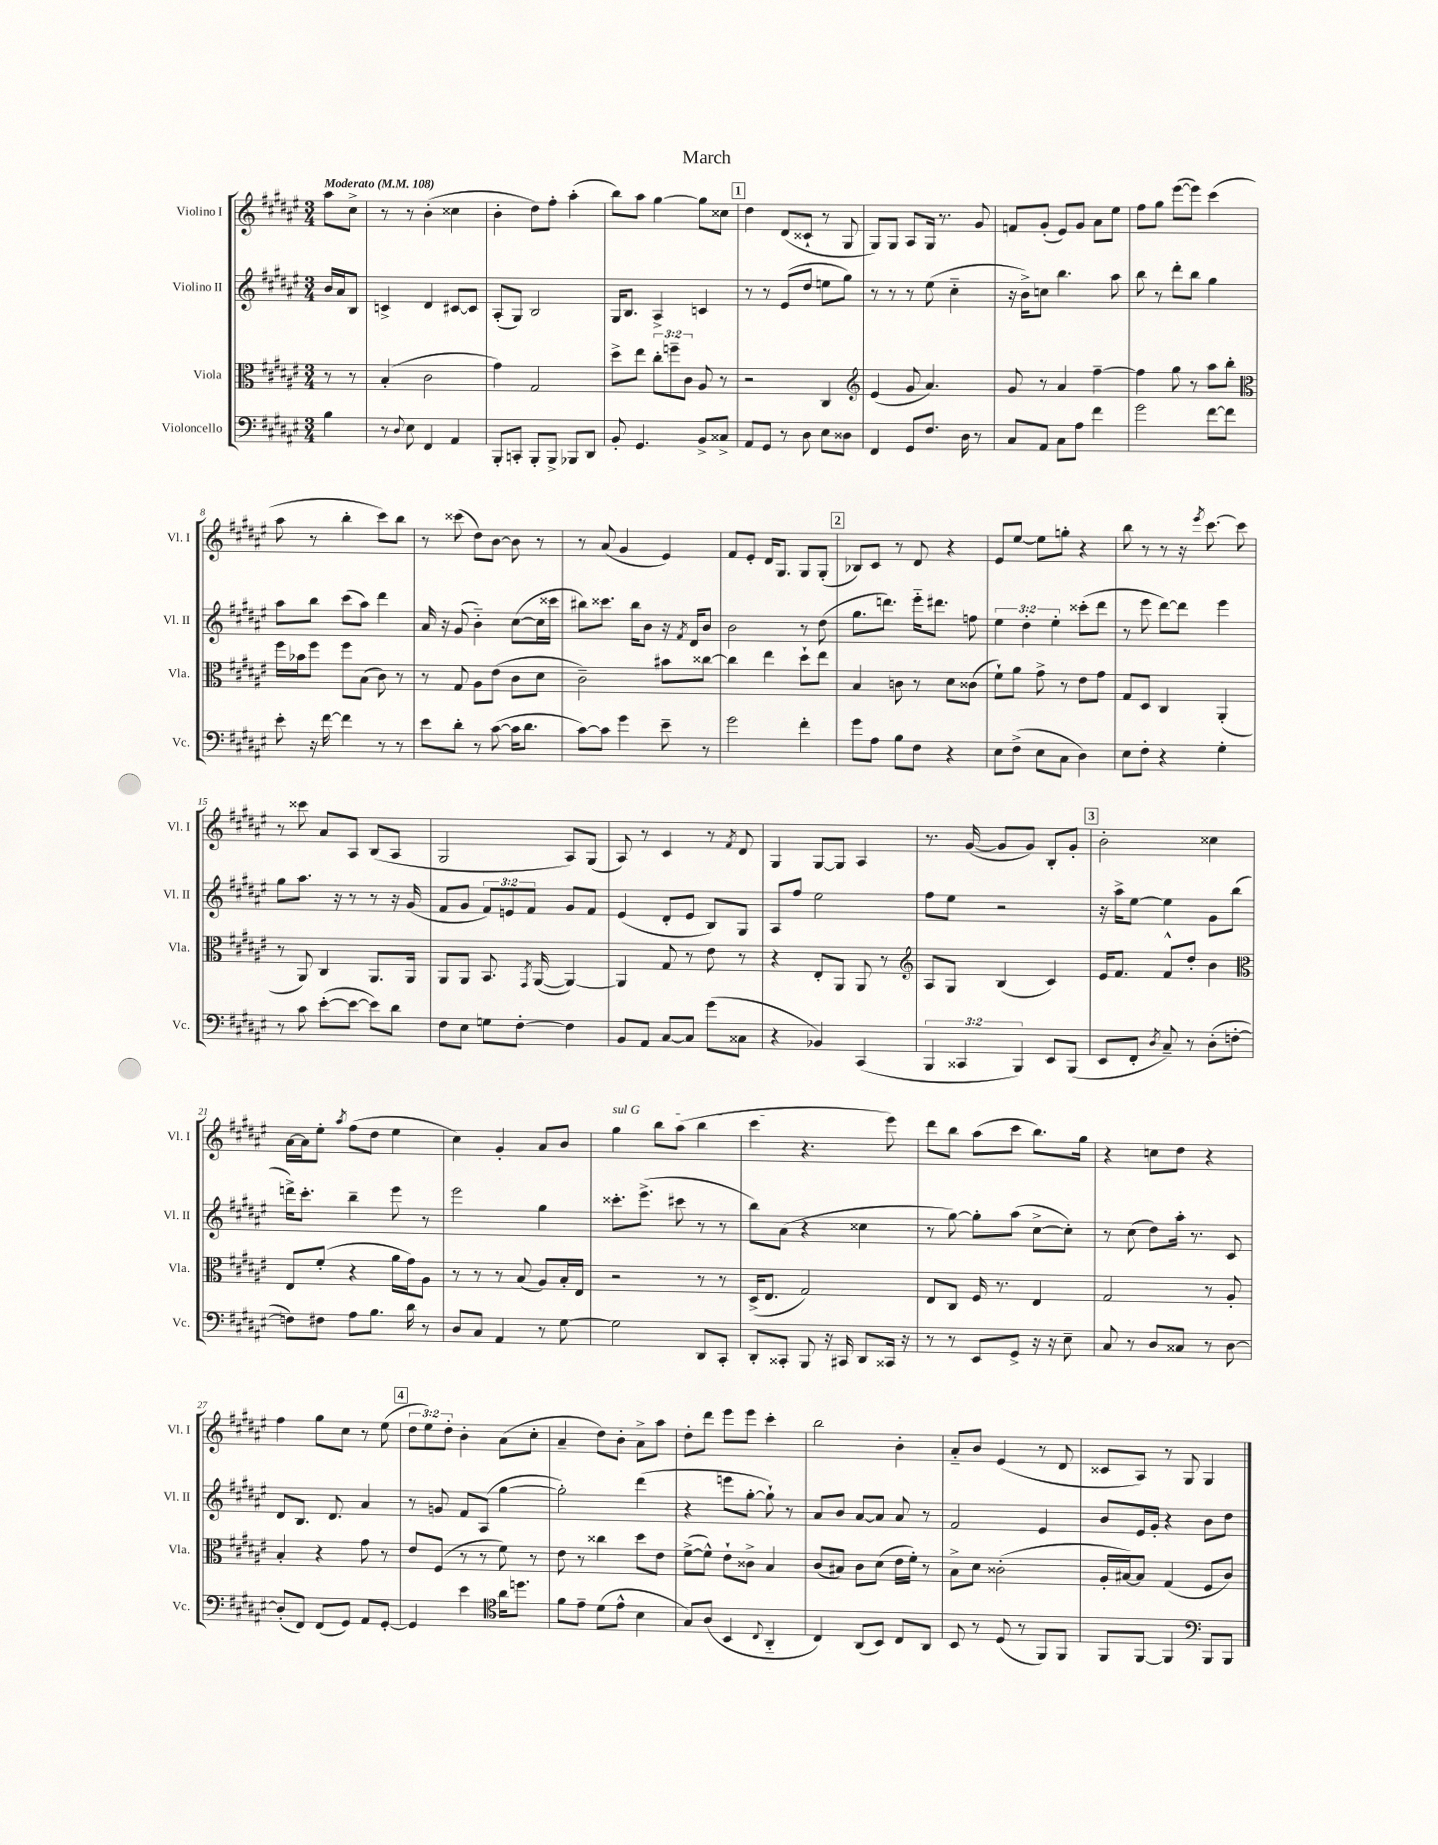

**kern	**kern	**kern	**kern
*staff4	*staff3	*staff2	*staff1
*clefF4	*clefC3	*clefG2	*clefG2
*k[f#c#g#d#a#e#]	*k[f#c#g#d#a#e#]	*k[f#c#g#d#a#e#]	*k[f#c#g#d#a#e#]
*M3/4	*M3/4	*M3/4	*M3/4
*MM108	*MM108	*MM108	*MM108
4B	8r	16b	8aa#
.	.	16a#	.
.	8r	8B	8cc#^
=	=	=	=
8r	(4B'	4c^	8r
8qqD#	.	.	.
8E#	.	.	8r
4FF#	2c#	4d#	(4b'
4AA#	.	[8c#	4cc##
.	.	8c#]	.
=	=	=	=
8BBB'	4g#)	(8A#'	4b'
8CC'	.	8G#)	.
8BBB'	2G#	2B	8dd#)
8BBB^	.	.	8ff#'
8BBB-	.	.	(4aa#'
8DD#	.	.	.
=	=	=	=
8BB'	8dd#^	16G#	8bb)
.	.	8.B	.
4.GG#	8ee#	.	8aa#
.	12cc#'	4A#^	[4gg#
.	12ff~	.	.
.	12c#	.	.
8BB^	8A#	4c	8gg#]
8C##^	8r	.	8cc##
=	=	=	=
8AA#	2r	8r	4dd#
8GG#	.	8r	.
8r	.	(8e#	(8d#
8D#	.	8dd#	8c##`
8E#	4C#	8ee	8r
8D##	.	8gg#)	8G#
=	=	=	=
*	*clefG2	*	*
4FF#	(4e#	8r	8G#)
.	.	8r	8G#
8GG#	8g#	8r	8A#
8.F#	4.a#)	(8ee#	16G#
.	.	.	8.r
.	.	4cc#'~	.
16D#	.	.	.
8r	.	.	8g#
=	=	=	=
8C#	8g#	16r	8f
.	.	16b^)	.
8AA#	8r	8cc	(8g#'
8C#	4a#	4.bb	8e#)
8A#	.	.	8g#
4f#	[4ff#~	.	8a#
.	.	8aa#	8ee#
=	=	=	=
2g#	4ff#]	8bb	8ff#
.	.	8r	8gg#
.	8gg#	8ddd#'	([8eee#
.	8r	8bb	8eee#])
[8f#	8aa#	4gg#	(4ccc#
8f#]	8bb'	.	.
=	=	=	=
*	*clefC3	*	*
8e#'	16ff#	8aa#	8aa#
.	16b-	.	.
16r	8ff#	8bb	8r
[16f#	.	.	.
4f#]	8ff#	(8ccc#	4bb'
.	(8B	8aa#)	.
8r	8c#)	4ddd#	8ccc#)
8r	8r	.	8bb
=	=	=	=
8e#	8r	16a#	8r
.	.	16r	.
8d#'	8G#	(8g#	(8ccc##
8r	8A#	4b'~)	8dd#)
([8c#	(8e#	.	[8b
16c#]	8c#	([8cc#	8b]
8.d#	.	.	.
.	8d#	16cc#]	8r
.	.	16ccc##	.
=	=	=	=
[8c#)	2c#~)	8bb#)	8r
8c#]	.	8.ccc##	(8a#
4g#	.	.	4g#
.	.	16bb#	.
.	.	8b	.
8e#~	8b#	16r	4e#)
.	.	8qf#	.
.	.	16d#	.
8r	[8cc##	8b	.
=	=	=	=
2g#	4cc##]	2b	8f#
.	.	.	8e#'
.	4ee#	.	16d#
.	.	.	8.G#
4f#'	8dd#`	8r	8G#
.	8ee#	(8dd#	(8G#'
=	=	=	=
8g#	4B	8.gg#	8B-)
8A#	.	.	8c#
.	.	8.ddd)	.
8B	8c	.	8r
8F#	8r	16eee#'~	8d#
.	.	8.ddd#	.
4r	8d#	.	4r
.	(8c##	8ff	.
=	=	=	=
8E#	8f#`)	6ee#	8e#
(8F#^	8a#	.	[8ee#
.	.	6dd#'	.
8E#	8g#^	.	8ee#]
.	.	6ee#'	.
8C#	8r	.	8gg'
4D#)	8e#	(8ccc##'	4r
.	8g#	8ddd#	.
=	=	=	=
8E#	8G#	8r	8bb
8F#'	8D#	8eee#	8r
4r	4C#	[8ddd#)	8r
.	.	8ddd#]	16r
.	.	.	8qeee#
.	.	.	[8.ccc#
4G#'	(4AA#'	4eee#	.
.	.	.	8ccc#]
=	=	=	=
8r	8r	8gg#	8r
8c#	8AA#)	8.aa#	8ccc##
([8e#'	4C#	.	8a#
.	.	16r	.
8e#_	.	8r	8A#
8e#])	8.AA#	8r	(8B
8d#	.	16r	8A#
.	16AA#	(16g#	.
=	=	=	=
8F#	8AA#	8f#	2G#
8E#	8AA#	8g#	.
8G	8.BB	12f#)	.
.	.	12e	.
[8F#'	.	.	.
.	.	12f#	.
.	8qGG#	.	.
.	([16AA#	.	.
4F#]	4AA#_)	8g#	8A#)
.	.	8f#	(8G#
=	=	=	=
8BB	4AA#]	(4e#	8A#)
8AA#	.	.	8r
[8C#	8G#	8d#'	4c#
8C#]	8r	8e#	.
(8g#	8e#	8B)	8r
.	.	.	8qf#
8C##	8r	8G#	8d#
=	=	=	=
4r	4r	8A#	4G#
.	.	8ff#	.
4BB-)	8E#'	2ee#	[8G#
.	8AA#	.	8G#]
(4CC#	8AA#	.	4A#
.	8r	.	.
=	=	=	=
*	*clefG2	*	*
6BBB	8A#	8ff#	8.r
.	8G#	8ee#	.
6CC##	.	.	.
.	.	.	([16g#
.	(4B	2r	8g#]
6BBB)	.	.	.
.	.	.	8g#)
8EE#	4c#)	.	8B'
(8BBB	.	.	8g#'
=	=	=	=
8EE#	16e#	16r	2b'
.	8.f#	16aa#^	.
8FF#'	.	[8ee#	.
8qD#	.	.	.
8C#~)	8f#^^	4ee#]	.
8r	8dd#'	.	.
(8D#'	4b	8g#	4cc##
[8F'	.	(8bb	.
=	=	=	=
*	*clefC3	*	*
8F])	8E#	16ddd^)	[16a#
.	.	8.ccc#'	16a#]
8F#	(8f#'	.	8ee#'
.	.	.	8qaa#
8A#	4r	4bb~	(8ff#
8.B	.	.	8dd#
.	16a#	8eee#	4ee#
16d#	16g#)	.	.
8r	8A#	8r	.
=	=	=	=
8D#	8r	2eee#	4cc#)
8C#	8r	.	.
4AA#	8r	.	4g#'
.	(8B	.	.
8r	8A#)	4gg#	8a#
[8G#	16B'	.	8b
.	16E#	.	.
=	=	=	=
2G#]	2r	8.ccc##'	4gg#
.	.	(8.eee#^	.
.	.	.	8bb
.	.	8ccc#	(8aa#
8DD#	8r	8r	4bb
8CC#'	8r	8r	.
=	=	=	=
8DD#'	(16D#^	8bb)	4ccc#
.	8.E#	.	.
8CC##'	.	(8a#	.
8BBB	2G#)	4r	4.r
16r	.	.	.
16CC#	.	.	.
8DD#	.	4cc##	.
16CC##	.	.	8eee#)
16r	.	.	.
=	=	=	=
8r	8E#	8r	8ddd#
8r	8C#	[8gg#)	8bb
8EE#	16F#	8gg#']	(8aa#
.	8.r	.	.
8GG#^	.	(8aa#	8ccc#
16r	4E#	[8cc#^	8.bb)
16r	.	.	.
8E#~	.	8cc#'])	.
.	.	.	16gg#
=	=	=	=
8C#	2G#	8r	4r
8r	.	(8cc#	.
8D#	.	8dd#)	8cc
8C##	.	16aa#'	8dd#
.	.	8.r	.
8r	8r	.	4r
[8D#	8A#'	8c#	.
=	=	=	=
(8D#']	4B'	8d#	4ff#
8FF#)	.	8.B	.
(8FF#	4r	.	8gg#
.	.	8.d#	.
8GG#)	.	.	8cc#
8AA#	8g#	4a#	8r
[8GG#'	8r	.	(8ee#
=	=	=	=
4GG#]	8e#	8r	12dd#
.	.	.	12ee#)
.	(8F#	8g	.
.	.	.	12dd#'
4e#	8r	8f#	4b'
.	8r	(8A#	.
*clefC4	*	*	*
16a#	8f#)	[4gg#	(8a#
8.dd	.	.	.
.	8r	.	8cc#'
=	=	=	=
8f#	8e#	2gg#'])	4a#~
8e#~	8r	.	.
(8d#	4cc##	.	8dd#)
8e#^^	.	.	8b'
4B	8dd#	(4ddd#	8a#^
.	8e#	.	8aa#
=	=	=	=
8G#)	([8f#^	4r	8dd#'
(8A#	8f#^^])	.	8ddd#
4BB	8e#`	8eee	8eee#
.	8c##^	[8gg#'	8eee#
8qqC#	.	.	.
4AA#'~	4B	8gg#`])	4ccc#'
.	.	8r	.
=	=	=	=
4C#)	(8c#	8a#	2bb
.	8B#)	8b	.
(8AA#	8c#	[8a#	.
8BB)	(8d#	8a#]	.
8C#	16e#	8a#	4b'
.	16f#')	.	.
8AA#	8r	8r	.
=	=	=	=
8BB	8B^	2f#	8a#'~
8r	8d#	.	8b
(8D#	(2c##'	.	(4e#
8r	.	.	.
8FF#)	.	4e#	8r
8FF#	.	.	8d#
=	=	=	=
8FF#	16A#'	8b	8c##
.	[16B#)	.	.
[8FF#	8B#]	16e#	8A#)
.	.	16g#'	.
4FF#]	(4G#	4r	8r
.	.	.	8G#
*clefF4	*	*	*
8BBB	8F#	8b	4G#
8BBB	8c#)	8dd#	.
==	==	==	==
*-	*-	*-	*-
